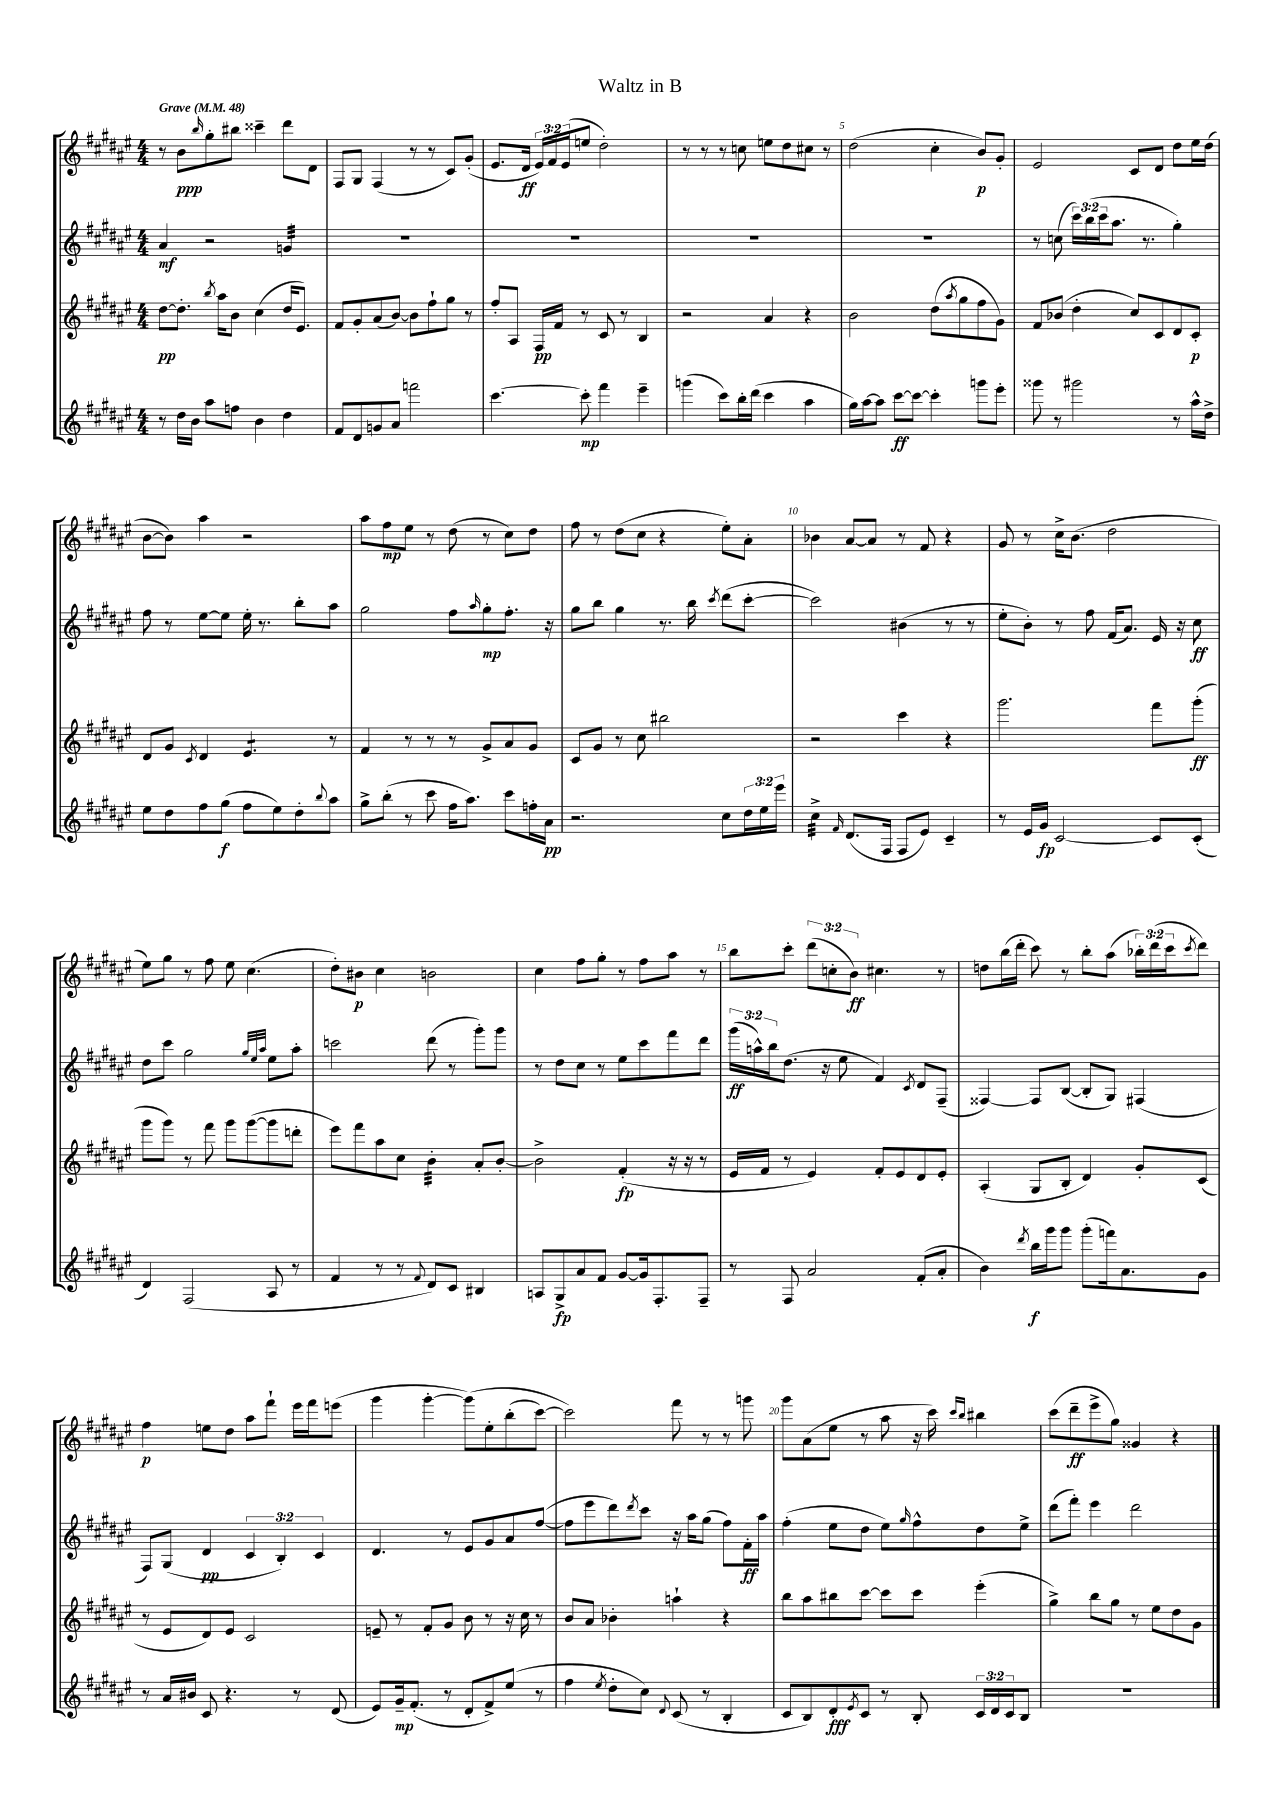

**kern	**kern	**kern	**kern
*staff4	*staff3	*staff2	*staff1
*clefG2	*clefG2	*clefG2	*clefG2
*k[f#c#g#d#a#e#]	*k[f#c#g#d#a#e#]	*k[f#c#g#d#a#e#]	*k[f#c#g#d#a#e#]
*M4/4	*M4/4	*M4/4	*M4/4
*MM48	*MM48	*MM48	*MM48
8r	[8dd#	4a#	8r
16dd#	8.dd#']	.	8b
16b	.	.	.
.	.	.	16qqbb
8aa#	.	2r	8gg#'
.	8qbb	.	.
.	16aa#	.	.
8ff	8b	.	8bb#
4b	(4cc#	.	4ccc##~
4dd#	16dd#	4g	8ddd#
.	8.e#)	.	.
.	.	.	8d#
=	=	=	=
8f#	8f#	1r	8F#
8d#	8g#'	.	8G#
8g	(8a#	.	(4F#
8a#	[8b)	.	.
2fff	8b]	.	8r
.	8ff#`	.	8r
.	8gg#	.	8c#)
.	8r	.	(8g#'
=	=	=	=
[4.ccc#	8ff#'	1r	8.e#
.	8A#	.	.
.	.	.	16d#
.	16F#	.	24e#)
.	.	.	24f#
.	16f#	.	.
.	.	.	(24e#
8ccc#']	8r	.	8ee
4fff#	8c#	.	2dd#')
.	8r	.	.
4eee#~	4B	.	.
=	=	=	=
(4ggg	2r	1r	8r
.	.	.	8r
8ccc#)	.	.	8r
16bb'	.	.	8cc
(16ddd#	.	.	.
4ccc#	4a#	.	8ee
.	.	.	8dd#
4aa#	4r	.	8cc#
.	.	.	8r
=	=	=	=
16gg#)	2b	1r	(2dd#
[16aa#	.	.	.
8aa#]	.	.	.
[8ccc#	.	.	.
8ccc#_	.	.	.
4ccc#']	(8dd#	.	4cc#'
.	8qaa#	.	.
.	8gg#	.	.
8ggg	8ff#	.	8b)
8eee#'	8g#)	.	8g#'
=	=	=	=
8ggg##	8f#	8r	2e#
8r	(8b-	(8cc	.
2ggg#	4dd#'	24ccc#)	.
.	.	(24bb	.
.	.	24ccc#	.
.	.	8.aa#	.
.	8cc#)	.	8c#
.	.	8.r	.
.	8c#	.	8d#
8r	8d#	4gg#')	8dd#
16aa#^^	8c#'	.	16ee#
16dd#^	.	.	(16dd#
=	=	=	=
8ee#	8d#	8ff#	[8b
8dd#	8g#	8r	8b])
.	8qc#	.	.
8ff#	4d#	[8ee#	4aa#
(8gg#	.	8ee#]	.
8ff#	4.e#	16ee#'	2r
.	.	8.r	.
8ee#)	.	.	.
8dd#'	.	8bb'	.
8qqbb	.	.	.
8aa#	8r	8aa#	.
=	=	=	=
8gg#^	4f#	2gg#	8aa#
(8bb'	.	.	8ff#
8r	8r	.	8ee#
8ccc#	8r	.	8r
16ff#	8r	8ff#	(8dd#
8.aa#)	.	.	.
.	.	16qqaa#	.
.	8g#^	8gg#'	8r
8ccc#	8a#	8.ff#'	8cc#)
16ff'	8g#	.	8dd#
16a#	.	16r	.
=	=	=	=
2.r	8c#	8gg#	8ff#
.	8g#	8bb	8r
.	8r	4gg#	(8dd#
.	8cc#	.	8cc#
.	2bb#	8.r	4r
.	.	16bb	.
.	.	8qccc#	.
8cc#	.	(8ddd#	8ee#')
24dd#	.	[8ccc#'	8a#'
24ee#	.	.	.
24eee#	.	.	.
=	=	=	=
4cc#^	2r	2ccc#])	4b-
16qqf#	.	.	.
(8.d#	.	.	[8a#
.	.	.	8a#]
16F#	.	.	.
8F#	4ccc#	(4b#	8r
8e#)	.	.	8f#
4c#~	4r	8r	4r
.	.	8r	.
=	=	=	=
8r	2.ggg#	8ee#'	8g#
16e#	.	8b')	8r
16g#	.	.	.
[2c#	.	8r	16cc#^
.	.	.	(8.b
.	.	8ff#	.
.	.	(16f#	2dd#
.	.	8.a#)	.
8c#]	8fff#	16e#	.
.	.	16r	.
(8c#'	(8ggg#'	8cc#	.
=	=	=	=
4d#)	8ggg#	8dd#	8ee#)
.	8ggg#)	8ccc#	8gg#
(2F#	8r	2gg#	8r
.	8fff#	.	8ff#
.	8ggg#	.	8ee#
.	([8ggg#	.	(4.cc#
.	.	32qqgg#	.
.	.	32qqee#	.
.	.	32qqaa#	.
8A#	8ggg#]	8ee#	.
8r	8ddd'	8aa#'	.
=	=	=	=
4f#	8eee#)	2ccc	8dd#')
.	8fff#	.	8b#
8r	8aa#	.	4cc#
8r	8cc#	.	.
8qqf#	.	.	.
8d#)	4b'	(8ddd#	2b
8c#	.	8r	.
4B#	8a#'	8ggg#')	.
.	[8b'	8ggg#	.
=	=	=	=
8A	2b^]	8r	4cc#
8G#^	.	8dd#	.
8a#	.	8cc#	8ff#
8f#	.	8r	8gg#'
[8g#	(4f#'	8ee#	8r
16g#]	.	8ccc#	8ff#
8.F#'	.	.	.
.	16r	8fff#	8aa#
.	16r	.	.
8F#~	8r	8ddd#	8r
=	=	=	=
8r	16e#	(24ggg#	8bb
.	.	24aa^^)	.
.	16f#	.	.
.	.	24bb	.
8F#	8r	(8.dd#	8ccc#'
2a#	4e#)	.	(12ddd#
.	.	16r	.
.	.	.	12cc'
.	.	8ee#	.
.	.	.	12b)
.	8f#'	4f#)	4.cc#
.	8e#	.	.
.	.	8qc#	.
(8f#'	8d#	8d#	.
8a#'	8e#'	(8F#~	8r
=	=	=	=
4b)	(4A#'	[4F##)	8dd
.	.	.	(16bb
.	.	.	16ddd#'
8qddd#	.	.	.
16bb	8G#	8F##]	8ccc#)
16ggg#	.	.	.
8ggg#	8B'	([8B	8r
(8ggg#'	4d#)	8B']	8bb'
16fff)	.	8G#)	(8aa#
8.a#	.	.	.
.	8g#'	(4F#	24bb-')
.	.	.	(24ddd#
.	.	.	24ccc#
.	.	.	8qccc#
8g#	(8c#	.	8ddd#)
=	=	=	=
8r	8r	8F#)	4ff#
16a#	8e#	(8G#	.
16b#	.	.	.
8c#	8d#)	4d#	8ee
4.r	8e#	.	8dd#
.	2c#	6c#	8aa#
.	.	.	8fff#`
.	.	6B')	.
8r	.	.	16eee#
.	.	.	16fff#
.	.	6c#	.
(8d#	.	.	(8eee
=	=	=	=
8e#)	8e~	4.d#	4ggg#
16g#~	8r	.	.
(8.f#'	.	.	.
.	8f#'	.	[4ggg#'
8r	8g#	8r	.
8d#'	8b	8e#	&(8ggg#])
8f#^)	8r	8g#	8ee#'
(8ee#	16r	8a#	(8bb'
.	16cc#	.	.
8r	8r	([8ff#	[8ccc#)
=	=	=	=
4ff#	8b	8ff#]	2ccc#]&)
.	8a#	8eee#	.
8qee#	.	.	.
8dd#'	4b-'	8ddd#)	.
.	.	8qddd#	.
8cc#)	.	8ccc#	.
8qqd#	.	.	.
(8c#	4aa`	16r	8fff#
.	.	16aa#	.
8r	.	(8gg#	8r
4B'	4r	8ff#)	8r
.	.	16f#'	8ggg
.	.	16aa#	.
=	=	=	=
8c#	8bb	(4ff#'	8ggg#
8B)	8aa#	.	(8a#
8d#'	8bb#	8ee#	8ee#
8qe#	.	.	.
8c#	[8ccc#	8dd#	8r
8r	8ccc#]	8ee#)	8aa#
.	.	16qqgg#	.
8B'	8ccc#	8ff#^^	16r
.	.	.	16ccc#)
.	.	.	16qqccc#
.	.	.	16qqbb
24c#	(4eee#'	8dd#	4bb#
24d#	.	.	.
24c#	.	.	.
8B	.	8ee#^	.
=	=	=	=
1r	4gg#^)	(8ddd#	(8ccc#
.	.	8fff#')	8ddd#~
.	8bb	4eee#	8eee#^
.	8gg#	.	8gg#)
.	8r	2ddd#	4g##
.	8ee#	.	.
.	8dd#	.	4r
.	8g#	.	.
==	==	==	==
*-	*-	*-	*-
